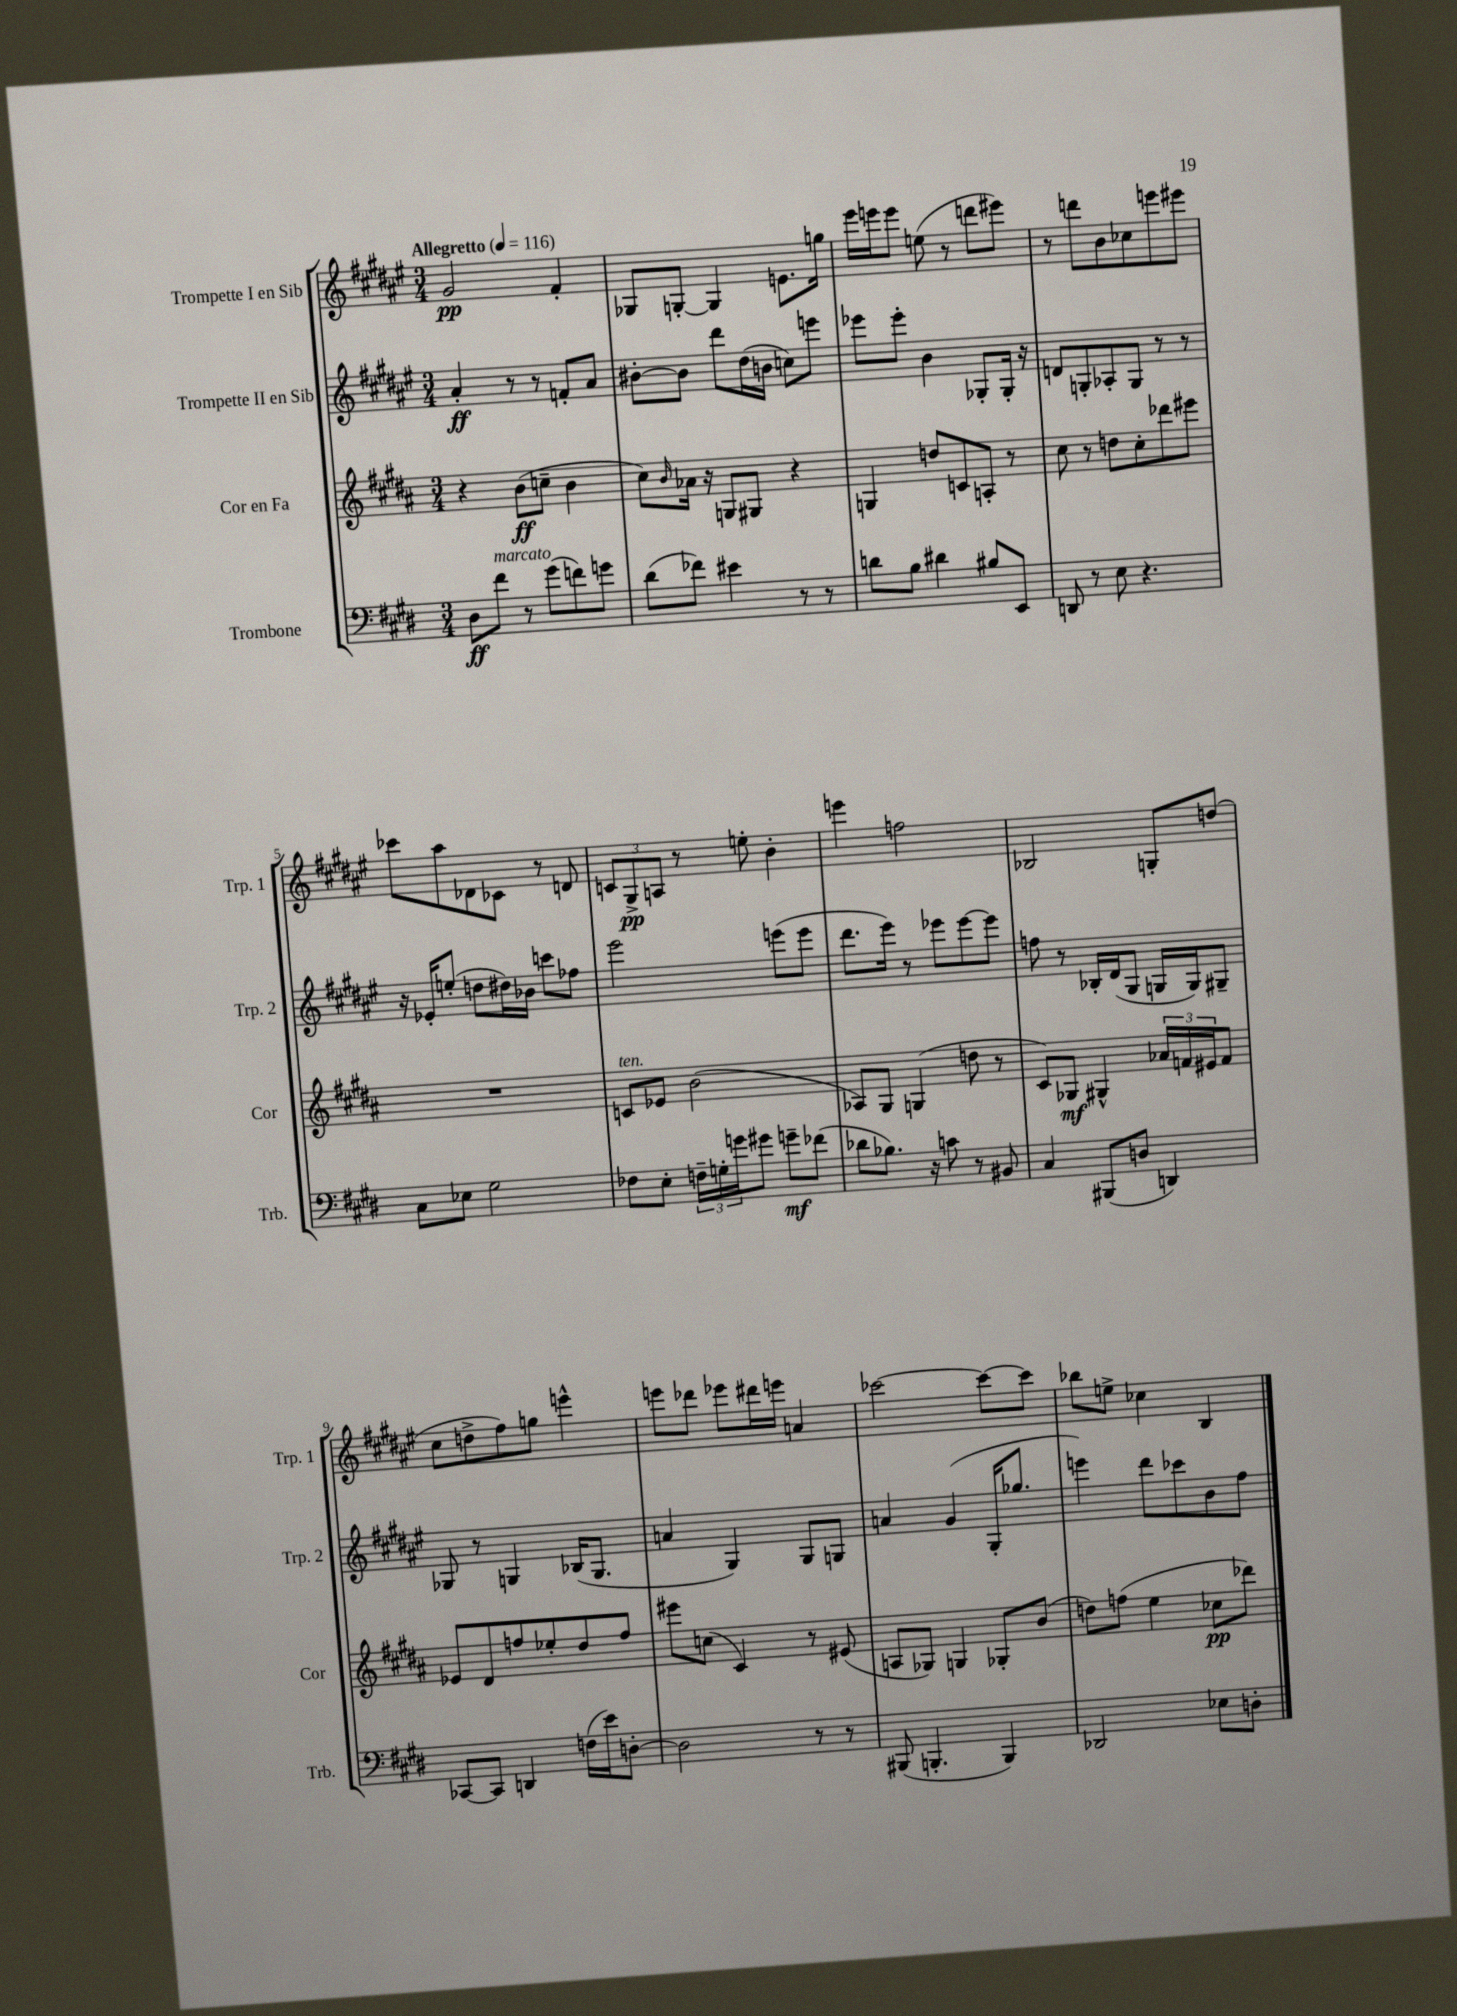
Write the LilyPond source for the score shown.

<<
\new StaffGroup <<
\new Staff = "s0" \with { instrumentName = "Trompette I en Sib" shortInstrumentName = "Trp. 1" } {
    \clef treble \key fis \major \numericTimeSignature \time 3/4 \tempo "Allegretto" 4 = 116
    gis'2\pp fis'4-. |
    ges8 g8~-. g4 e'8. g''16 |
    eis'''16 e'''16 e'''8 e''8( r8 d'''8 eis'''8) |
    r8 d'''8 b'8 ces''8 e'''8 eis'''8 |
    ces'''8 ais''8 des'8 ces'8 r8 d'8 |
    \tuplet 3/2 { c'8 gis8->\pp a8 } r8 e''8-. b'4-. |
    e'''4 f''2 |
    bes2 g8-. d''8( |
    cis''8 d''8-> fis''8) g''8 e'''4-^ |
    e'''8 des'''8 ees'''8 dis'''16 e'''16 a'4 |
    ces'''2~ ces'''8~ ces'''8 |
    bes''8 e''8-> ces''4 b4 \bar "|." |
}
\new Staff = "s1" \with { instrumentName = "Trompette II en Sib" shortInstrumentName = "Trp. 2" } {
    \clef treble \key fis \major \numericTimeSignature \time 3/4
    ais'4-.\ff r8 r8 f'8-. ais'8 |
    bis'8~-. bis'8 dis'''8 dis''16( b'16 c''8) e'''8 |
    ees'''8 ees'''8-. b'4 ges8-. ges16-. r16 |
    d'8 g8-. aes8-. g8 r8 r8 |
    r16 ees'16-. e''8-.( d''8 dis''16) bes'16 c'''8 fes''8 |
    eis'''2 e'''8( e'''8 |
    dis'''8. eis'''16) r8 ees'''8 ees'''8~ ees'''8 |
    f''8 r8 bes16-. dis'16( gis8 g16 g16) gis8-- |
    ges8 r8 g4 bes16( g8. |
    a'4 gis4) gis8 g8 |
    a'4 gis'4( gis16-. ges''8. |
    e'''4) dis'''8 ces'''8 b'8 fis''8 \bar "|." |
}
\new Staff = "s2" \with { instrumentName = "Cor en Fa" shortInstrumentName = "Cor" } {
    \clef treble \key b \major \numericTimeSignature \time 3/4
    r4 b'8\ff( c''8-- b'4 |
    cis''8) \grace { b'16 } aes'16 r16 g8 gis8 r4 |
    g4 d''8 c'8 a8-. r8 |
    cis''8 r8 d''8 cis''8-. des'''8 eis'''8 |
    R2. |
    c'8^\markup { \italic "ten." } ees'8 b'2( |
    aes8) gis8 g4( d''8 r8 |
    cis'8) ges8\mf gis4-^ \tuplet 3/2 { aes'16 f'16 eis'16 } f'8 |
    ees'8 dis'8 f''8 ees''8-. dis''8 f''8 |
    eis'''8 c''8( cis'4) r8 eis'8( |
    a8 ges8) g4 ges8-. b'8( |
    d''8) f''8( e''4 ces''8\pp des'''8) \bar "|." |
}
\new Staff = "s3" \with { instrumentName = "Trombone" shortInstrumentName = "Trb." } {
    \clef bass \key e \major \numericTimeSignature \time 3/4
    dis8\ff fis'8^\markup { \italic "marcato" } r8 gis'8( f'8) g'8 |
    dis'8( fes'8) eis'4 r8 r8 |
    d'8 b8 dis'4 bis8 e,8 |
    d,8 r8 e8 r4. |
    cis8 ees8 gis2 |
    fes8 e8-. \tuplet 3/2 { f16-- g16-. g'16 } gis'8 g'8--\mf fes'8( |
    des'8 bes8.) r16 c'8 r8 bis,8 |
    cis4 bis,,8( d8 d,4) |
    ces,8~ ces,8 d,4 f16( e'16) d8~-. |
    d2 r8 r8 |
    bis,,8( b,,4.-. b,,4) |
    des,2 ees8 d8-. \bar "|." |
}
>>
>>
